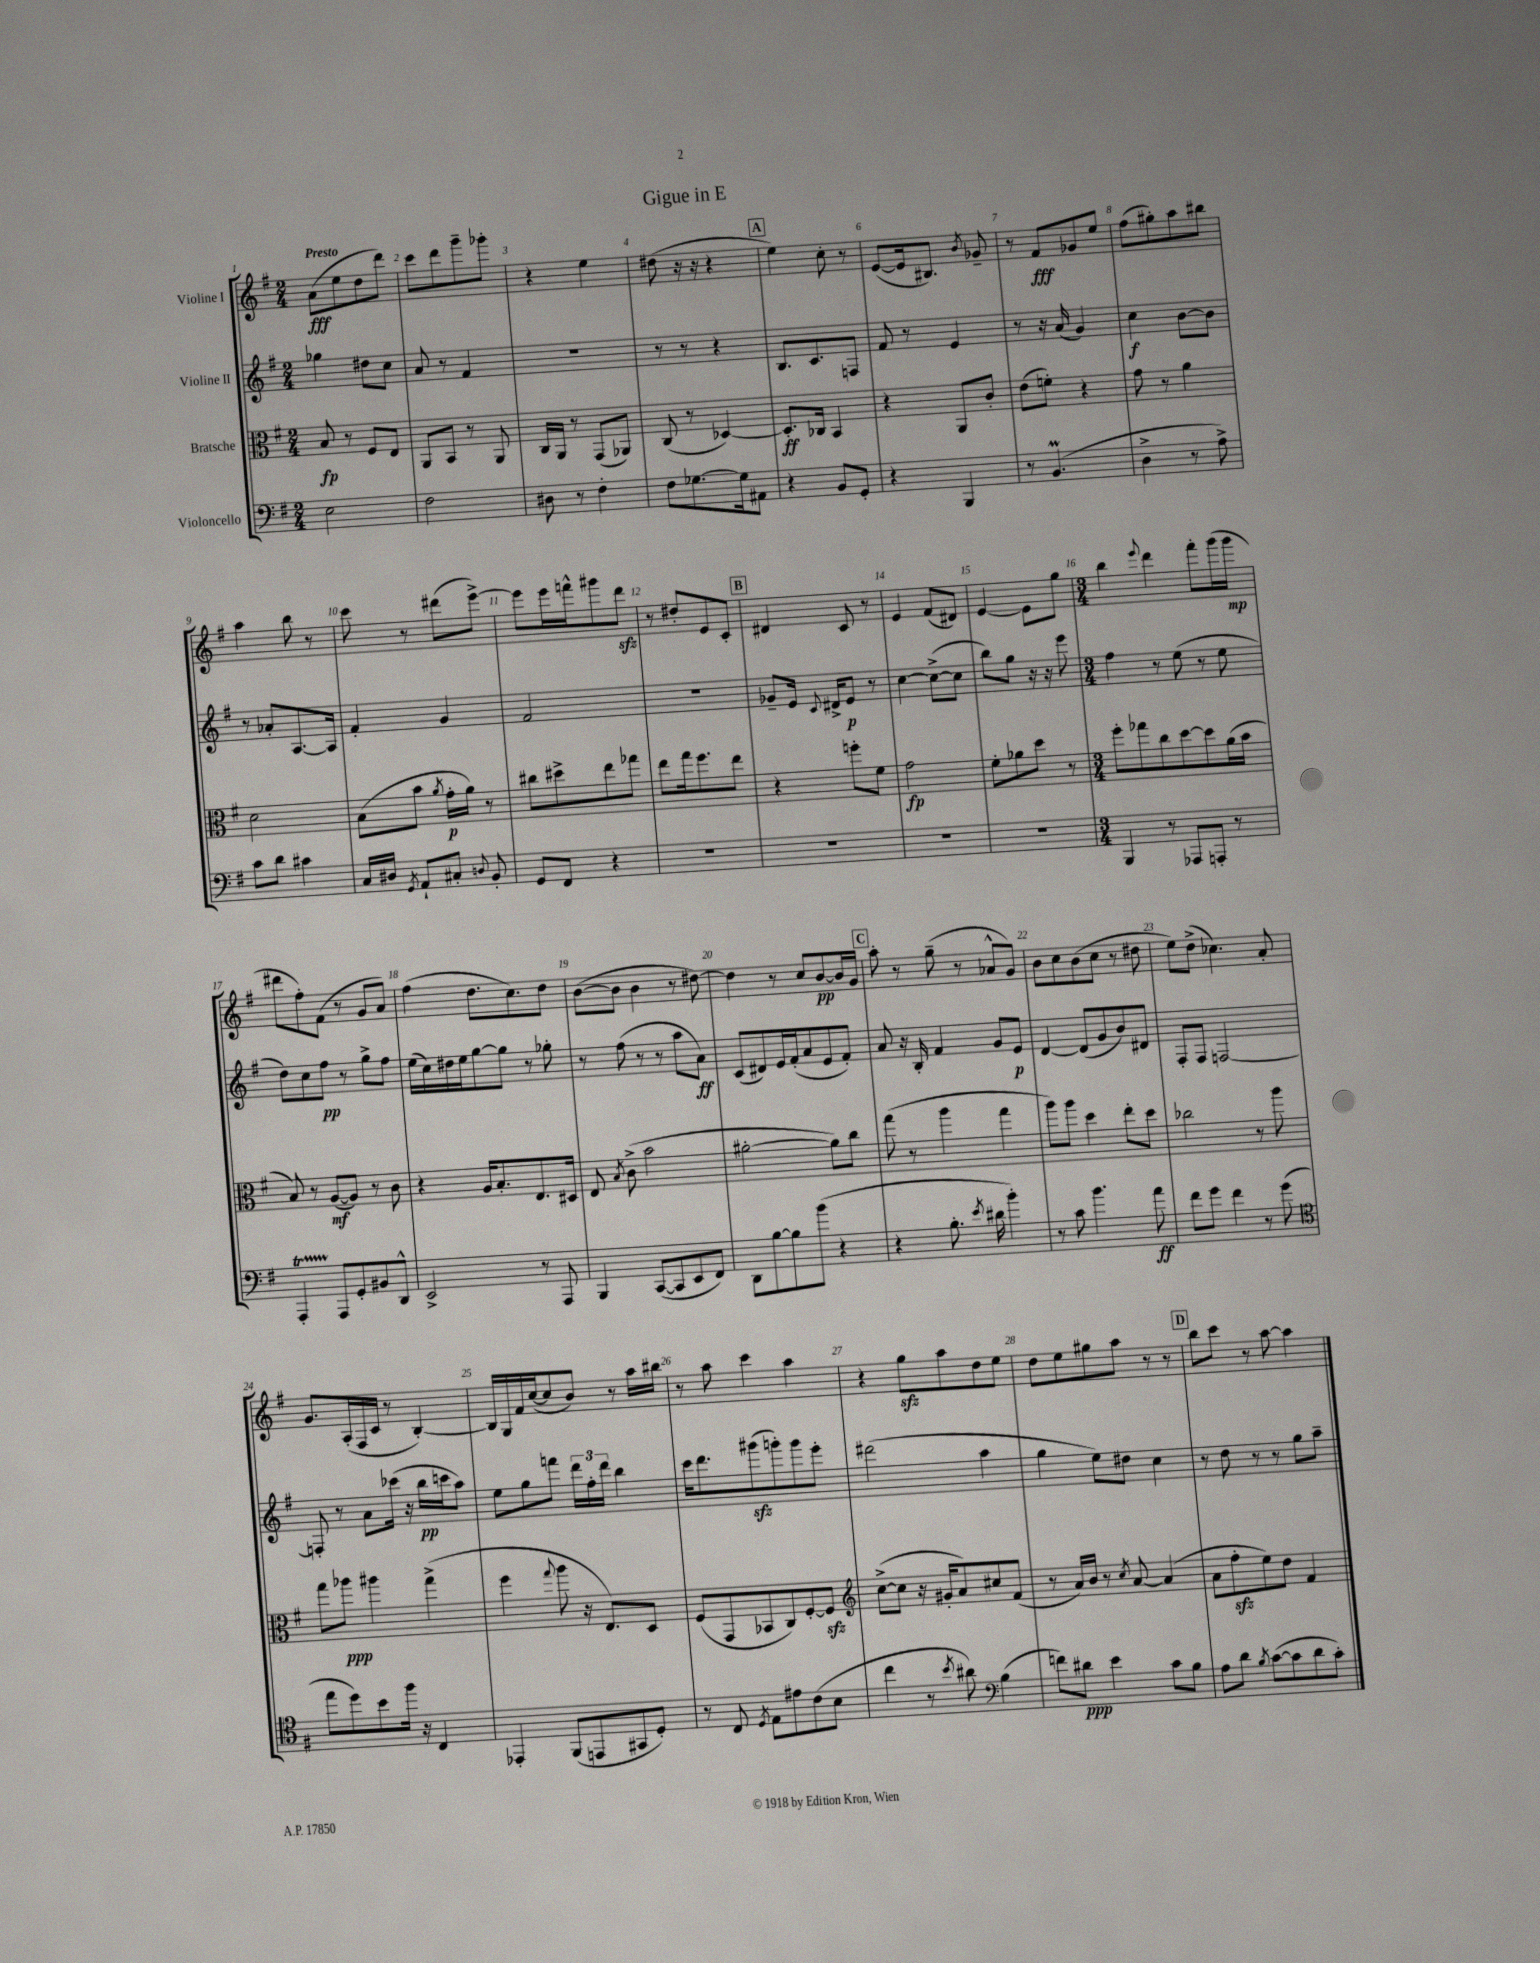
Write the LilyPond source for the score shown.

\header { title = "Gigue in E" }
<<
\new StaffGroup <<
\new Staff = "s0" \with { instrumentName = "Violine I" } {
    \clef treble \key g \major \numericTimeSignature \time 2/4 \tempo "Presto"
    \autoBeamOff a'8[\fff( e''8 d''8 d'''8]) |
    c'''8[ d'''8 g'''8-- ges'''8]-. |
    r4 e''4 |
    dis''8( r16 r16 r4 |
    \mark \markup { \box "A" } e''4) c''8-. r8 |
    e'8[~( e'16 bis8.]) \acciaccatura { b'8 } ges'8-- |
    r8 fis'8[\fff ges'8 e''8] |
    fis''8[( gis''8-.) a''8 bis''8] |
    a''4 b''8 r8 |
    c'''8 r8 dis'''8[( e'''8]~->) |
    e'''8[ e'''16 f'''16-^ gis'''8 d'''8]\sfz |
    r8 dis''8[-. e'8 c'8]-. |
    \mark \markup { \box "B" } dis'4 c'8 r8 |
    e'4 fis'8[( dis'8]) |
    e'4~ e'8[ g''8] |
    \numericTimeSignature \time 3/4 b''4 \appoggiatura { e'''8 } d'''4 fis'''8[-. g'''16( g'''16]\mp |
    dis'''8[ fis''8-.) fis'8]( r8 g'8[ a'8]) |
    fis''4( d''8.[ c''8.) d''8] |
    b'8[~( b'8] b'4 r8 dis''8~) |
    dis''4 r8 c''8[ b'8~\pp b'16 g'16] |
    \mark \markup { \box "C" } a''8-. r8 g''8--( r8 aes'8[-^ g'8]) |
    b'8[ c''8 b'8( c''8] r8 dis''8 |
    e''8[) d''8]->( ces''4.) a'8-. |
    g'8.[ a16-.( fis16 c'16] r8 b4~-.) |
    b16[ g16 fis'16 c''16~( c''8 b'8]) r8 a''16[ bis''16] |
    r8 a''8 c'''4 a''4 |
    r4 g''8[\sfz a''8 d''8 e''8] |
    d''8[ e''8 gis''8 a''8] r8 r8 |
    \mark \markup { \box "D" } b''8[ c'''8] r8 a''8~ a''4 \bar "|." |
}
\new Staff = "s1" \with { instrumentName = "Violine II" } {
    \clef treble \key g \major \numericTimeSignature \time 2/4
    \autoBeamOff ges''4 dis''8[ c''8] |
    a'8 r8 fis'4 |
    R2 |
    r8 r8 r4 |
    \mark \markup { \box "A" } b8.[ c'8. f8] |
    fis'8 r8 e'4 |
    r8 r16 a'16( g'4) |
    c''4\f b'8[~ b'8] |
    r8 aes'8[-. a8.~ a16] |
    fis'4-. g'4 |
    fis'2 |
    r2 |
    \mark \markup { \box "B" } ges'8[-- e'16] \appoggiatura { c'8 } dis'16[-> e'8]\p r8 |
    c''4~ c''8[~->( c''8] |
    b''8[) g''8] r16 r16 e'''8 |
    \numericTimeSignature \time 3/4 fis''4 r8 e''8( r8 e''8 |
    d''8[) c''8 fis''8]\pp r8 g''8[-> fis''8] |
    e''16[( c''16) dis''16 e''16 g''8~ g''8] r8 ges''8-. |
    r8 fis''8( r8 r8 a''8[ a'8]\ff) |
    c'8[( dis'8) e'16 fis'16-.( a'8 e'8 fis'8]-.) |
    \mark \markup { \box "C" } a'8 r16 b16-. fis'4 g'8[ e'8]\p |
    d'4~ d'8[( g'8 b'8) dis'8] |
    fis8[-. fis8] f2~ |
    f8-. r8 a'8[ ces'''16]( r16 b''16[\pp c'''16 a''8]) |
    e''8[ g''8 f'''8] \tuplet 3/2 { d'''16[ fis''16-. d'''16] } b''4 |
    c'''16[ d'''8. gis'''8\sfz( g'''8-.) g'''8 e'''8]-. |
    dis'''2( a''4 |
    g''4 e''8[) dis''8] c''4 |
    \mark \markup { \box "D" } r8 d''8 r8 r8 g''8[ a''8]-- \bar "|." |
}
\new Staff = "s2" \with { instrumentName = "Bratsche" } {
    \clef alto \key g \major \numericTimeSignature \time 2/4
    \autoBeamOff b8\fp r8 fis8[ e8] |
    a,8[ b,8] r8 a,8 |
    c16[ a,16] r8 g,8[( aes,8]) |
    c8( r8 des4~) |
    \mark \markup { \box "A" } des8.[-.\ff ces16] b,4 |
    r4 a,8[ c'8]-. |
    e'8[( f'8]-.) r4 |
    g'8 r8 a'4 |
    d'2 |
    b8[( b'8] \acciaccatura { a'8 } g'16[-.\p a'16]) r8 |
    cis''8[ dis''8-> e''8 ges''8] |
    e''8[ g''16 fis''8. e''8] |
    \mark \markup { \box "B" } r4 f''8[-. fis'8] |
    g'2\fp |
    fis'8[-. aes'8 d''8] r8 |
    \numericTimeSignature \time 3/4 fis''8[-. ges''8 c''8 d''8~ d''8 a'16( b'16] |
    b8) r8 a8[~\mf( a8]) r8 c'8 |
    r4 a16[ b8.-. e8. dis16] |
    e8 \acciaccatura { b8 } c'8->( b'2 |
    ais'2~-. ais'8[) c''8] |
    \mark \markup { \box "C" } g''8( r8 a''4 g''4 |
    a''8[) a''8] d''4 e''8[-. d''8] |
    ces''2 r8 a''8 |
    g''8[ aes''8]\ppp ais''4 g''4->( |
    fis''4 \appoggiatura { g''8 } a''8 r16 e8.[) d8] |
    fis8[( g,8 bes,8 c8) fis8~-. fis8]\sfz |
    \clef treble c''8[~->( c''8] r16 gis'16[-. a'8) cis''8 fis'8]( |
    r8 a'16[) b'16] r8 \acciaccatura { c''8 } a'8~ a'4( |
    \mark \markup { \box "D" } a'8[ fis''8-.\sfz e''8) d''8] fis'4 \bar "|." |
}
\new Staff = "s3" \with { instrumentName = "Violoncello" } {
    \clef bass \key g \major \numericTimeSignature \time 2/4
    \autoBeamOff e2 |
    fis2 |
    dis8 r8 fis4-. |
    fis8[ ges8.~ ges16 ais,8] |
    \mark \markup { \box "A" } r4 b,8[ g,8]-. |
    r4 b,,4 |
    r8 b,4.\prall( |
    d4-> r8 a8->) |
    c'8[ d'8] cis'4 |
    c16[ dis16] \acciaccatura { g,8 } a,8[-! cis8]-. \appoggiatura { d8 } b,8-. |
    g,8[ fis,8] r4 |
    R2 |
    \mark \markup { \box "B" } R2 |
    R2 |
    R2 |
    \numericTimeSignature \time 3/4 b,,4 r8 aes,,8[ a,,8]-. r8 |
    a,,4-.\startTrillSpan a,,8[\stopTrillSpan g,8-. bis,8 d,8]-^ |
    e,2-> r8 a,,8 |
    b,,4 c,8[~( c,8 e,8 fis,8]) |
    d,8[ b8~ b8 b'8]( r4 |
    \mark \markup { \box "C" } r4 b8.-. \acciaccatura { e'8 } dis'16 b'4-.) |
    r8 c'8 b'4. a'8\ff |
    fis'8[ g'8] fis'4 r8 g'8( |
    \clef tenor e''8[ d''8) b'8 fis''16] r16 c4 |
    ees,4-. fis,8[( e,8 gis,8 d8]-.) |
    r8 c8 \acciaccatura { d8 } e8[ eis'8 c'8( b8] |
    c''4 r8 \acciaccatura { b'8 } ais'8) \clef bass b4( |
    f'8[) dis'8]\ppp e'4 c'8[ b8] |
    \mark \markup { \box "D" } a8[ d'8] \acciaccatura { b8 } c'8[~( c'8 d'8 c'8]-.) \bar "|." |
}
>>
>>
\layout { \context { \Score \override BarNumber.break-visibility = ##(#f #t #t) barNumberVisibility = #all-bar-numbers-visible } }
